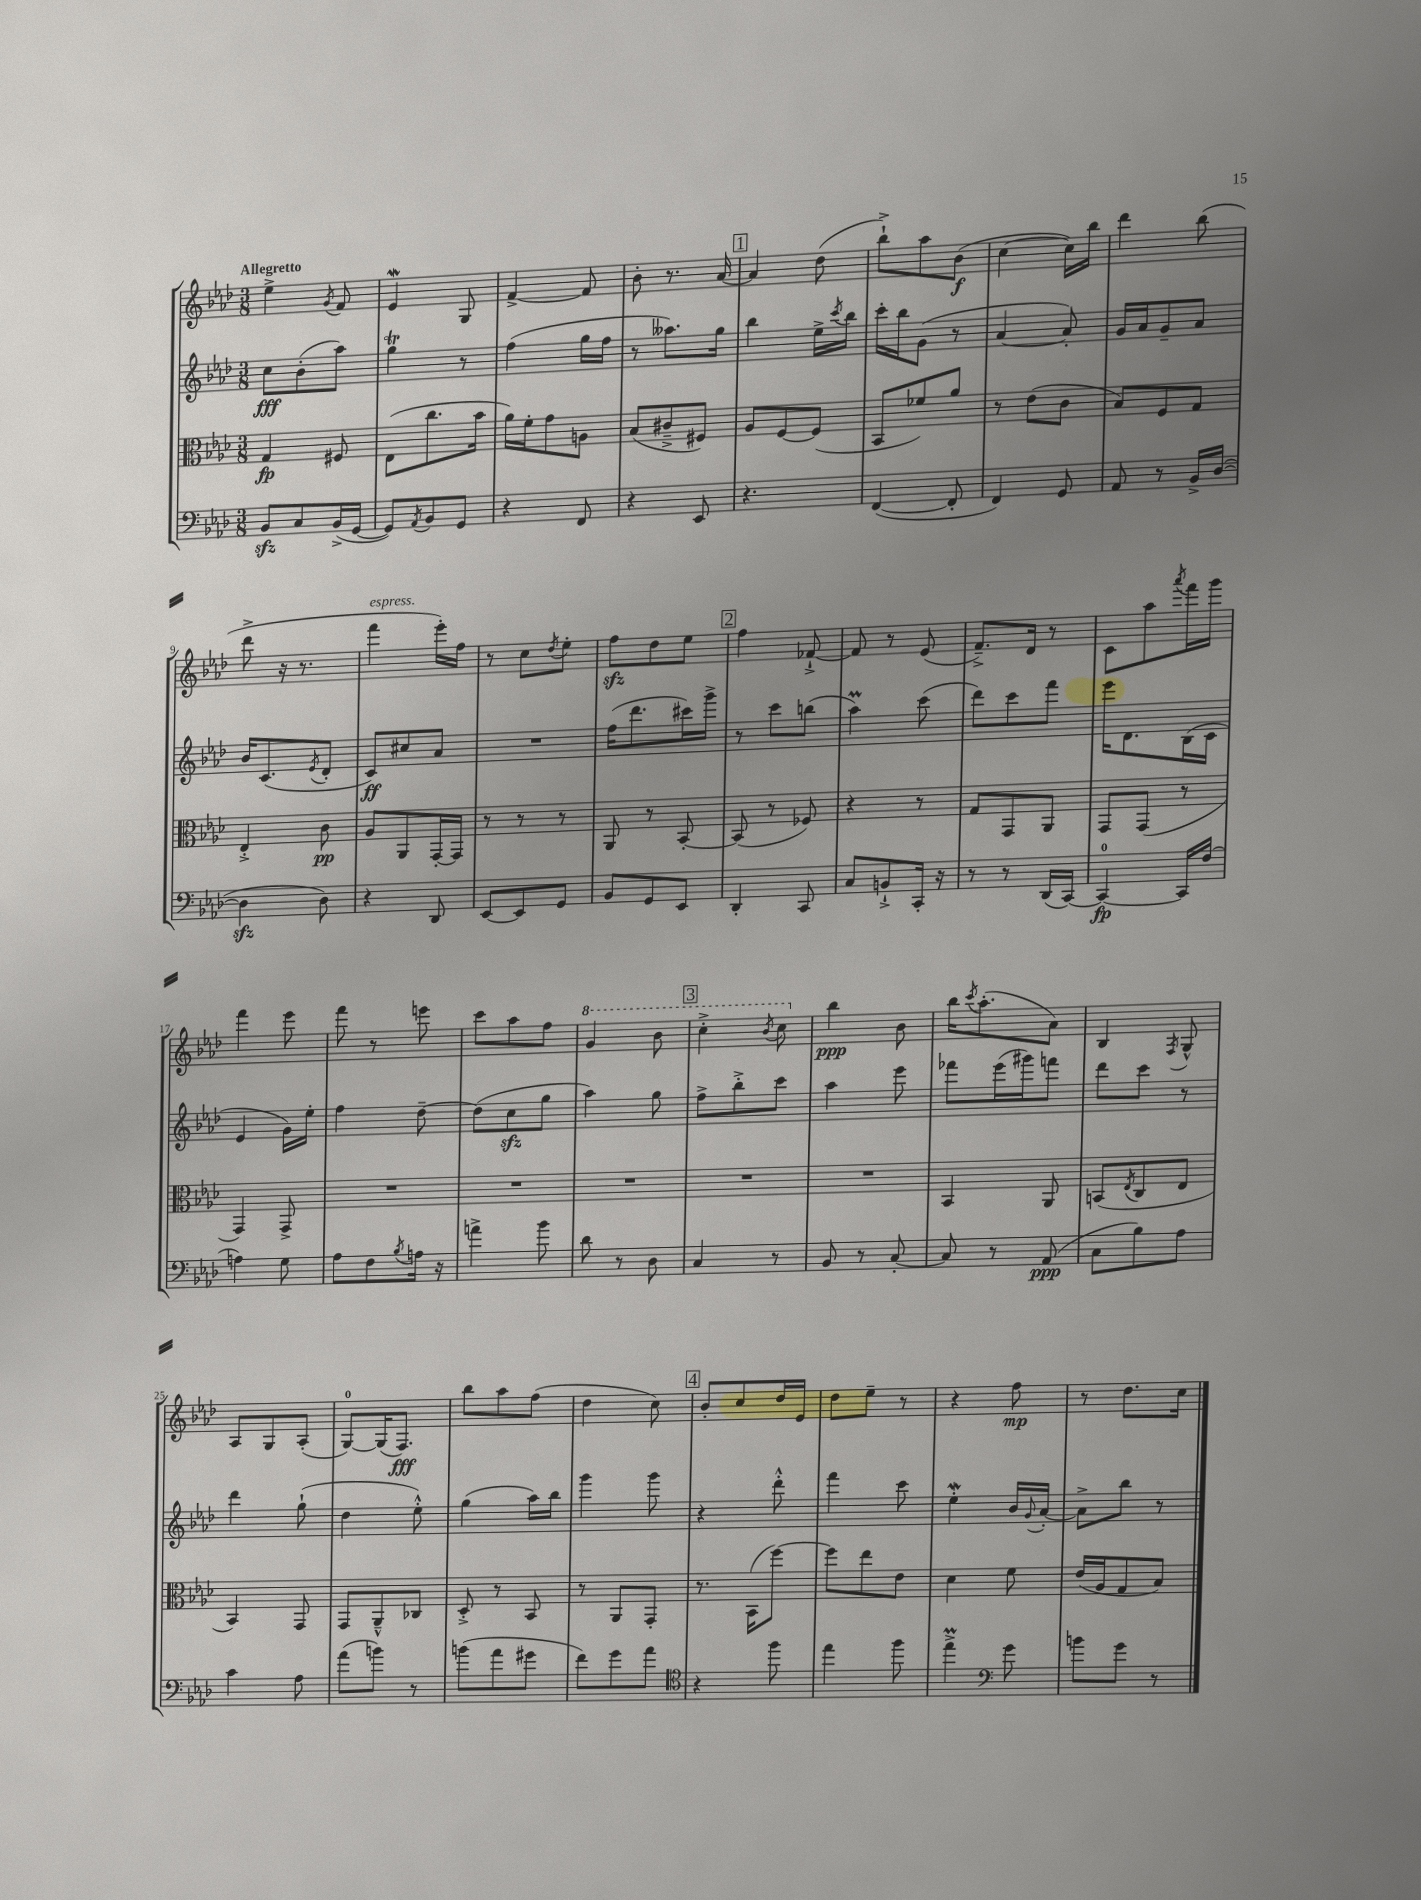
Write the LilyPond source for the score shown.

<<
\new StaffGroup <<
\new Staff = "s0" {
    \clef treble \key aes \major \numericTimeSignature \time 3/8 \tempo "Allegretto"
    ees''4-> \acciaccatura { g'8 } f'8 |
    ees'4\mordent g8 |
    f'4~-> f'8 |
    bes'8-. r8. aes'16~ |
    \mark \markup { \box "1" } aes'4 des''8( |
    bes''8-!->) aes''8 bes'8\f( |
    c''4~ c''16) bes''16 |
    des'''4 bes''8( |
    des'''8-> r16 r8. |
    f'''4^\markup { \italic "espress." } ees'''16-.) f''16 |
    r8 c''8 \acciaccatura { des''8 } ees''8-. |
    f''8\sfz des''8 ees''8 |
    \mark \markup { \box "2" } f''4 fes'8~-!-> |
    fes'8 r8 ees'8( |
    f'8.--->) des'16 r8 |
    c'8 aes''8 \acciaccatura { aes'''8 } f'''16 g'''16 |
    f'''4 ees'''8 |
    f'''8 r8 e'''8 |
    c'''8 aes''8 f''8 |
    \ottava #1 g''4 bes''8 |
    \mark \markup { \box "3" } c'''4-.-> \acciaccatura { bes''8 } c'''8 \ottava #0 |
    bes''4\ppp bes'8 |
    bes''16 \acciaccatura { c'''8 } aes''8.-.( aes'8) |
    bes4 \acciaccatura { f8 } g8-^ |
    aes8 g8 aes8-.( |
    g8-0~) g16( f8.\fff) |
    bes''8 aes''8 f''8( |
    des''4 c''8) |
    \mark \markup { \box "4" } bes'8-. c''8 des''16 ees'16 |
    des''8 ees''8-- r8 |
    r4 f''8\mp |
    r8 des''8. c''16 \bar "|." |
}
\new Staff = "s1" {
    \clef treble \key aes \major \numericTimeSignature \time 3/8
    c''8\fff bes'8-.( aes''8) |
    g''4\trill r8 |
    f''4( g''16 f''16 |
    r8 aeses''8.) g''16 |
    \mark \markup { \box "1" } bes''4 ees''16-> \acciaccatura { c'''8 } bes''16 |
    c'''16-. bes''16 g'8( r8 |
    aes'4~ aes'8-.) |
    g'16 aes'16 g'8-- aes'8 |
    bes'16 c'8.( \acciaccatura { ees'8 } des'8-. |
    c'8\ff) cis''8 aes'8 |
    R4. |
    f''16( des'''8. cis'''16) g'''16-> |
    \mark \markup { \box "2" } r8 c'''8 b''8( |
    aes''4\prall) c'''8( |
    des'''8) c'''8 f'''8 |
    ees'''16 des'8. bes16( c'16 |
    ees'4 g'16) ees''16-. |
    f''4 des''8~-- |
    des''8( c''8\sfz g''8 |
    aes''4) g''8 |
    \mark \markup { \box "3" } f''8-> bes''8-.-> c'''8 |
    aes''4 ees'''8 |
    fes'''8 ees'''16( gis'''16) f'''8 |
    des'''8 c'''8 r8 |
    des'''4 g''8-!( |
    des''4 ees''8-.-^) |
    g''4( aes''16) bes''16 |
    g'''4 g'''8 |
    \mark \markup { \box "4" } r4 des'''8-.-^ |
    f'''4 c'''8 |
    ees''4-.\mordent bes'16 \appoggiatura { g'8 } aes'16~-. |
    aes'8-> bes''8 r8 \bar "|." |
}
\new Staff = "s2" {
    \clef alto \key aes \major \numericTimeSignature \time 3/8
    g4\fp fis8 |
    ees8( c''8. bes'16 |
    aes'16) f'16-. g'8 a8 |
    bes8( cis'8---> fis8) |
    \mark \markup { \box "1" } aes8 f8~ f8( |
    bes,8 fes'8) aes'8 |
    r8 ees'8( c'8 |
    bes8) f8 g8 |
    ees4-.-> c'8\pp |
    aes8 aes,8 g,16~-. g,16 |
    r8 r8 r8 |
    aes,8 r8 bes,8~-. |
    \mark \markup { \box "2" } bes,8( r8 fes8) |
    r4 r8 |
    g8 g,8 aes,8 |
    g,8 g,8( r8 |
    g,4) g,8-> |
    R4. |
    R4. |
    R4. |
    \mark \markup { \box "3" } R4. |
    R4. |
    bes,4 aes,8 |
    b,8( \acciaccatura { ees8 } c8 ees8 |
    bes,4) g,8 |
    g,8 aes,8---^ ces8 |
    des8-.-> r8 bes,8 |
    r8 aes,8 g,8-. |
    \mark \markup { \box "4" } r8. bes,16( f''8~) |
    f''8 ees''8 ees'8 |
    des'4 f'8 |
    ees'16( aes16 g8 bes8) \bar "|." |
}
\new Staff = "s3" {
    \clef bass \key aes \major \numericTimeSignature \time 3/8
    bes,8\sfz c8 bes,16->( g,16~ |
    g,8) \acciaccatura { aes,8 } bes,8 g,8 |
    r4 f,8 |
    r4 ees,8 |
    \mark \markup { \box "1" } r4. |
    f,4~( f,8-. |
    f,4) g,8 |
    aes,8 r8 bes,16-> des16~( |
    des4\sfz des8) |
    r4 des,8 |
    ees,8~ ees,8 g,8 |
    bes,8 g,8 ees,8 |
    \mark \markup { \box "2" } des,4-. c,8 |
    c8 b,8-!-> c,16-. r16 |
    r8 r8 des,16( c,16~) |
    c,4-0~\fp c,16 f16( |
    a4) g8 |
    aes8 f8 \acciaccatura { bes8 } a16 r16 |
    a'4-> bes'8 |
    des'8 r8 des8 |
    \mark \markup { \box "3" } c4 r8 |
    bes,8 r8 c8~-. |
    c8 r8 aes,8\ppp( |
    c8 bes8) aes8 |
    c'4 aes8 |
    aes'8( b'8) r8 |
    b'8( aes'8 gis'8 |
    f'8) g'8 aes'8 |
    \mark \markup { \box "4" } \clef tenor r4 f''8 |
    ees''4 f''8 |
    ees''4->\prall \clef bass g'8 |
    b'8 g'8 r8 \bar "|." |
}
>>
>>
